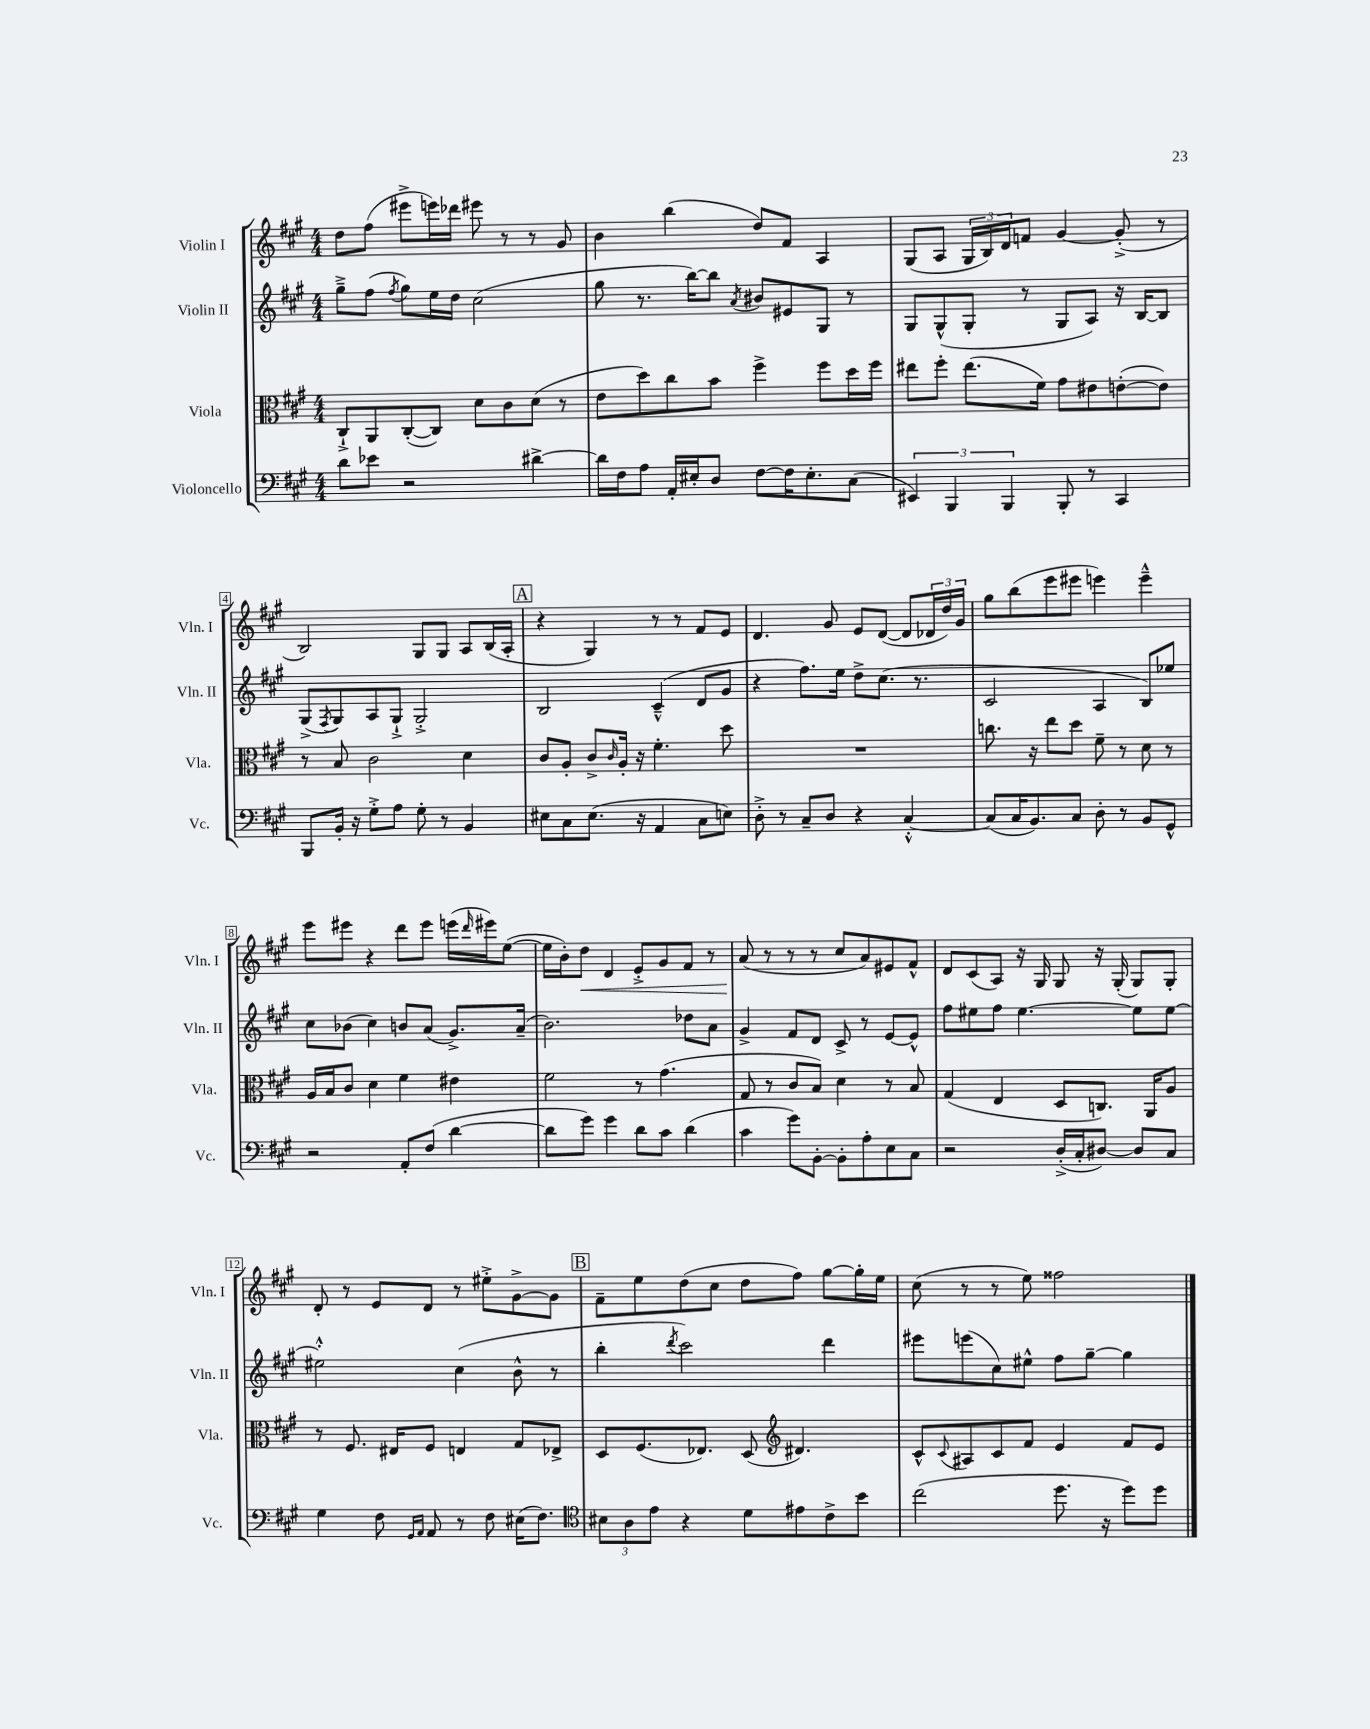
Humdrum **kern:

**kern	**kern	**kern	**kern	**dynam
*part4	*part3	*part2	*part1	*part1
*staff4	*staff3	*staff2	*staff1	*staff1
*I"Violoncello	*I"Viola	*I"Violin II	*I"Violin I	*
*I'Vc.	*I'Vla.	*I'Vln. II	*I'Vln. I	*
*clefF4	*clefC3	*clefG2	*clefG2	*
*k[f#c#g#]	*k[f#c#g#]	*k[f#c#g#]	*k[f#c#g#]	*
*M4/4	*M4/4	*M4/4	*M4/4	*
=1	=1	=1	=1	=1
8d\L	8C#`^/L	8gg#~^\L	8dd\L	.
8e-X\J	8AA/	(8ff#\J	(8ff#\J	.
.	.	8qff#/	.	.
2r	([8C#'/	8gg#\L)	8eee#X^\L	.
.	8C#/J])	16ee\L	16eeen\L)	.
.	.	16dd\JJ	16ddd-X\JJ	.
.	8d\L	(2cc#\	8eee#X\	.
.	8c#\	.	8r	.
[4d#X^\	(8d\J	.	8r	.
.	8r	.	8g#/	.
=2	=2	=2	=2	=2
16d#\LL]	8e\L	8gg#\	4b\	.
16F#\J	.	.	.	.
8A\J	8dd\)	8.r	.	.
16AA'/LL	8cc#\	.	(4bb\	.
16E#X'/J	.	[16bb\KL)	.	.
8D/J	8b\J	8bb\J]	.	.
.	.	8qa/	.	.
[8F#\L	4ff#^\	8b#X/L	8dd/L)	.
16F#\K]	.	8e#X/	8f#/J	.
8.E#'\	.	.	.	.
.	8ff#\L	8G#/J	4A/	.
(8C#\J	16dd\L	8r	.	.
.	16ff#\JJ	.	.	.
=3	=3	=3	=3	=3
6EE#X/)	8ee#X\L	8G#/L	(8G#/L	.
.	8ff#'\J	(8G#^^/	8A/J	.
6BBB/	.	.	.	.
.	(8.ee#\L	8G#'/J	24G#/LL	.
.	.	.	24B/)	.
6BBB/	.	.	24d/J	.
.	.	8r	8fn/J	.
.	16f#\Jk)	.	.	.
8BBB'/	8g#\L	8G#/L	[4g#/	.
8r	8e#X\	8A/J)	.	.
4CC#/	([8en'\	16r	(8g#'^/]	.
.	.	[16B/KL	.	.
.	8e\J])	8B/J]	8r	.
!!LO:LB:g=z
=4	=4	=4	=4	=4
8BBB/L	8r	(8G#^/L	2B/)	.
.	.	8qF#/	.	.
16BB'/Jk	8B/	8G#/)	.	.
16r	.	.	.	.
8G#'^\L	2c#\	8A/	.	.
8A\J	.	8G#`^/J	.	.
8G#'\	.	2G#'^/	8G#/L	.
8r	.	.	8G#/J	.
4BB/	4d\	.	8A/L	.
.	.	.	(16B/L	.
.	.	.	16A'/JJ	.
!!LO:REH:place=s1:t=A
=5	=5	=5	=5	=5
8E#X\L	8c#/L	2B/	4r	.
8C#\	8A'/J	.	.	.
(8.E#\J	8c#^/L	.	4G#/)	.
.	16qqc#/	.	.	.
.	16A'/Jk	.	.	.
16r	16r	.	.	.
4AA/	4.f#'\	(4c#~^^/	8r	.
.	.	.	8r	.
8C#\L	.	8d/L	8f#/L	.
8En\J)	8dd\	8g#/J	8e/J	.
=6	=6	=6	=6	=6
8D'^\	1r	4r	4.d/	.
8r	.	.	.	.
8C#~/L	.	8.ff#\L)	.	.
8D/J	.	.	8g#/	.
.	.	16ee\Jk	.	.
4r	.	8dd^\L	8e/L	.
.	.	(8.cc#\J	([8d/J	.
[4C#'^^/	.	.	8d/L]	.
.	.	8.r	.	.
.	.	.	24d-X/L	.
.	.	.	24dd/)	.
.	.	.	24g#/JJ	.
=7	=7	=7	=7	=7
(8C#/L]	8.ccn\	2c#/	8gg#\L	.
16C#/K	.	.	(8bb\	.
8.BB/)	16r	.	.	.
.	8ee\L	.	8eee\	.
8C#/J	8dd\J	.	8eee#X\J	.
8D'\	8f#~\	4A/	4eeen\)	.
8r	8r	.	.	.
8BB/L	8d\	8B/L)	4eee~^^\	.
8GG#^^/J	8r	8ee-X/J	.	.
!!LO:LB:g=z
=8	=8	=8	=8	=8
2r	16A/LL	8cc#\L	8eee\L	.
.	16B/J	.	.	.
.	8c#/J	(8b-X\J	8eee#X\J	.
.	4d\	4cc#\)	4r	.
8AA'/L	4f#\	8bn/L	8ddd\L	.
(8F#/J	.	(8a/J	8eee#\J	.
[4d\	4e#X\	8.g#^/L)	(16eeen\LL	.
.	.	.	16qqddd/	.
.	.	.	16eee#X\J)	.
.	.	.	([8ee\J	.
.	.	(16a~/Jk	.	.
=9	=9	=9	=9	=9
8d\L]	2f#\	2.b\)	16ee\LL]	.
.	.	.	16b'\J)	.
!	!	!	!	!LO:HP:b
8g#\J)	.	.	8dd\J	<
4g#\	.	.	4d/	.
8d\L	8r	.	8e'^/L	.
8c#\J	(4.g#\	.	8g#/	.
(4d\	.	8dd-X\L	8f#/J	.
.	.	8a\J	8r	.
=10	=10	=10	=10	=10
4c#\	8G#/	4g#^/	(8a/	.
.	8r	.	8r	[
8g#\L)	8c#/L	8f#/L	8r	.
[8BB'\J	8B/J)	8d/J	8r	.
8BB'\L]	4d\	8c#^/	8cc#/L	.
8A'\	.	8r	8a/)	.
8E\	8r	[8e/L	8e#X/	.
8C#\J	8B/	8e^^/J]	8f#^^/J	.
=11	=11	=11	=11	=11
2r	(4G#/	8ff#\L	8d/L	.
.	.	8ee#X\	(8c#/	.
.	4E/	8ff#\J	8A/J)	.
.	.	[4.ee#\	16r	.
.	.	.	16G#/	.
(16D'^/LL	8D/L	.	8G#/	.
16C#'/J	.	.	.	.
[8D#X/J)	8.Cn/J)	.	16r	.
.	.	.	(16G#'/	.
8D#/L]	.	8ee#\L]	8G#/L)	.
.	16AA/KL	.	.	.
8C#/J	8A/J	[8ee#\J	8G#'/J	.
!!LO:LB:g=z
=12	=12	=12	=12	=12
4G#\	8r	2ee#X'^^\]	8d'/	.
.	8.F#/	.	8r	.
8F#\	.	.	8e/L	.
.	16E#X/KL	.	.	.
16qqGG#/LL	.	.	.	.
16qqAA/JJ	.	.	.	.
8AA/	8F#/J	.	8d/J	.
8r	4En/	(4cc#\	8r	.
8F#\	.	.	8ee#X'^\L	.
(16E#X\KL	8G#/L	8b^^\	[8g#^\	.
8.F#\J)	.	.	.	.
.	8E-X^/J	8r	8g#\J]	.
!!LO:REH:place=s1:t=B
=13	=13	=13	=13	=13
*clefC4	*	*	*	*
12B#X\L	8D/L	4bb'\	8f#~\L	.
12A\	.	.	.	.
.	(8.F#/	.	8ee\	.
12e\J	.	.	.	.
.	.	8qddd/	.	.
4r	.	2ccc#\)	(8dd\	.
.	8.E-X/J)	.	.	.
.	.	.	8cc#\J	.
8d\L	(8D/	.	8dd\L	.
*	*clefG2	*	*	*
8e#X\	4.d#X/)	.	8ff#\J)	.
8c#^\	.	4ddd\	[8gg#\L	.
8b\J	.	.	16gg#'\L]	.
.	.	.	16ee\JJ	.
=14	=14	=14	=14	=14
(2cc#\	8c#^^/L	8eee#X\L	(8cc#\	.
.	8qqc#/	.	.	.
.	8A#X/	(8eeen\	8r	.
.	8c#/	8cc#\)	8r	.
.	8f#/J	8ee#X^^\J	8ee\)	.
8.dd\	4e/	8ff#\L	2ff##X\	.
.	.	[8gg#~\J	.	.
16r	.	.	.	.
8dd\L)	8f#/L	4gg#\]	.	.
8dd\J	8e/J	.	.	.
==	==	==	==	==
*-	*-	*-	*-	*-
